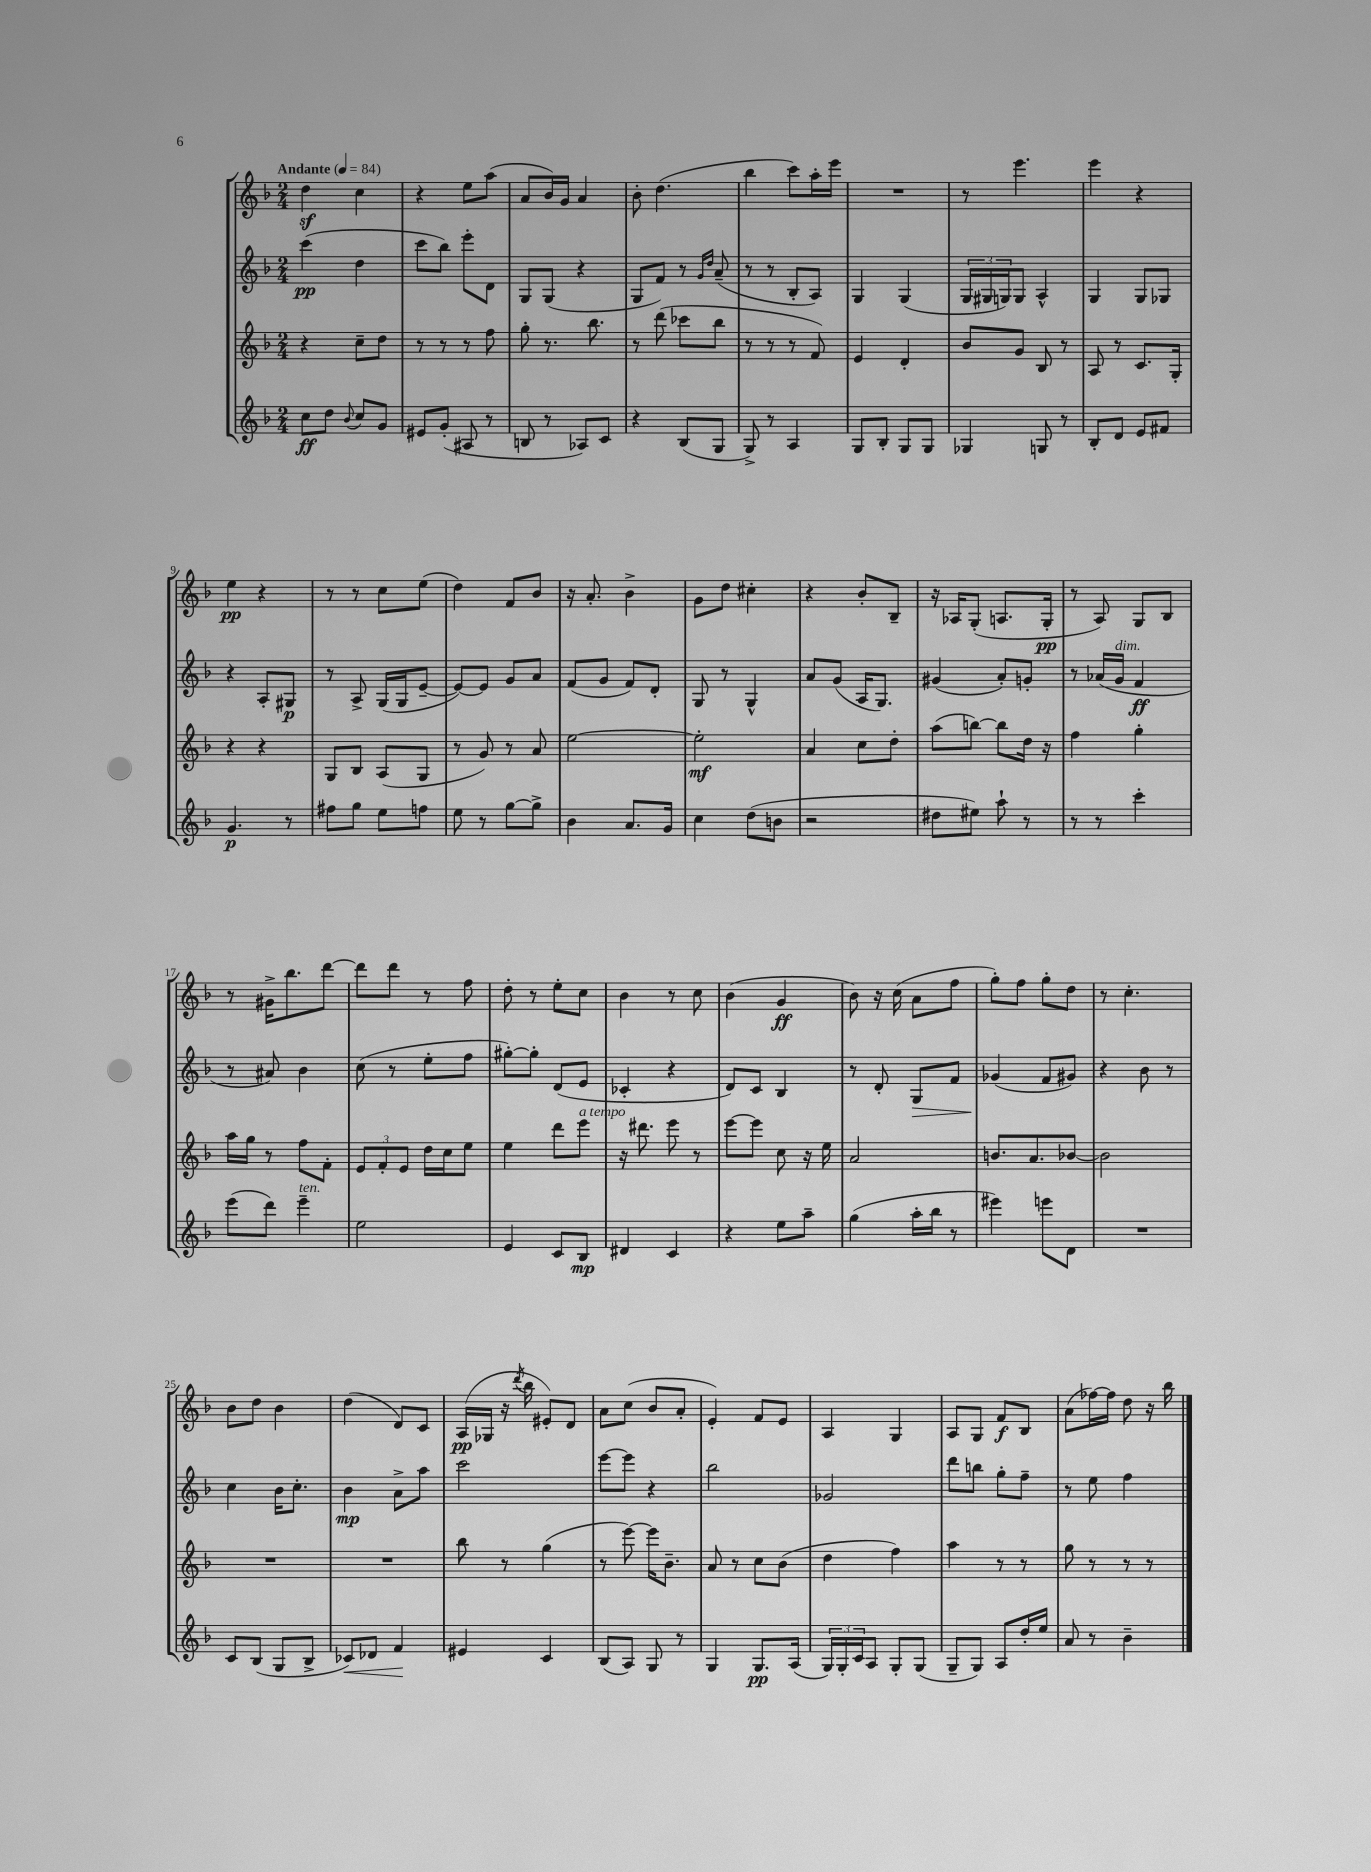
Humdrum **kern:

**kern	**dynam	**kern	**dynam	**kern	**dynam	**kern	**dynam
*part4	*part4	*part3	*part3	*part2	*part2	*part1	*part1
*staff4	*staff4	*staff3	*staff3	*staff2	*staff2	*staff1	*staff1
*clefG2	*	*clefG2	*	*clefG2	*	*clefG2	*
*k[b-]	*	*k[b-]	*	*k[b-]	*	*k[b-]	*
*M2/4	*	*M2/4	*	*M2/4	*	*M2/4	*
*MM84	*	*MM84	*	*MM84	*	*MM84	*
=1	=1	=1	=1	=1	=1	=1	=1
!	!	!	!	!	!	!LO:TX:a:B:t=Andante	!
8cc\L	ff	4r	.	(4ccc\	pp	4ddz\	.
8dd\J	.	.	.	.	.	.	.
8qqb-/	.	.	.	.	.	.	.
8cc/L	.	8cc~\L	.	4dd\	.	4cc\	.
8g/J	.	8dd\J	.	.	.	.	.
=2	=2	=2	=2	=2	=2	=2	=2
8e#X/L	.	8r	.	8ccc\L	.	4r	.
(8g'/J	.	8r	.	8bb-\J)	.	.	.
8A#X/	.	8r	.	8eee'\L	.	8ee\L	.
8r	.	8ff\	.	8d\J	.	(8aa\J	.
=3	=3	=3	=3	=3	=3	=3	=3
8Bn/	.	8gg'\	.	8G/L	.	8a/L	.
8r	.	8.r	.	(8G/J	.	16b-/L)	.
.	.	.	.	.	.	16g/JJ	.
8A-X/L)	.	.	.	4r	.	4a/	.
.	.	8.bb-\	.	.	.	.	.
8c/J	.	.	.	.	.	.	.
=4	=4	=4	=4	=4	=4	=4	=4
4r	.	8r	.	8G/L	.	8b-'\	.
.	.	(8ddd\	.	8f/J)	.	(4.dd\	.
(8B-/L	.	8ccc-X\L	.	8r	.	.	.
.	.	.	.	16qqg/LL	.	.	.
.	.	.	.	16qqdd/JJ	.	.	.
8G/J	.	8bb-\J	.	(8a~/	.	.	.
=5	=5	=5	=5	=5	=5	=5	=5
8G^/)	.	8r	.	8r	.	4bb-\	.
8r	.	8r	.	8r	.	.	.
4A/	.	8r	.	8B-'/L	.	8ccc\L)	.
.	.	8f/)	.	8A/J)	.	16aa'\L	.
.	.	.	.	.	.	16eee\JJ	.
=6	=6	=6	=6	=6	=6	=6	=6
8G/L	.	4e/	.	4G/	.	2r	.
8B-'/J	.	.	.	.	.	.	.
8G/L	.	4d'/	.	(4G/	.	.	.
8G/J	.	.	.	.	.	.	.
=7	=7	=7	=7	=7	=7	=7	=7
4G-X/	.	8b-/L	.	24G/LL	.	8r	.
.	.	.	.	24G#X/	.	.	.
.	.	.	.	24Gn/J)	.	.	.
.	.	8g/J	.	8G/J	.	4.eee\	.
8Gn/	.	8B-/	.	4A^^/	.	.	.
8r	.	8r	.	.	.	.	.
=8	=8	=8	=8	=8	=8	=8	=8
8B-'/L	.	8A/	.	4G/	.	4eee\	.
8d/J	.	8r	.	.	.	.	.
8e/L	.	8.c/L	.	8G/L	.	4r	.
8f#X/J	.	.	.	8G-X/J	.	.	.
.	.	16G'/Jk	.	.	.	.	.
!!LO:LB:g=z
=9	=9	=9	=9	=9	=9	=9	=9
4.g/	p	4r	.	4r	.	4ee\	pp
.	.	4r	.	8A'/L	.	4r	.
8r	.	.	.	8G#X/J	p	.	.
=10	=10	=10	=10	=10	=10	=10	=10
8ff#X\L	.	8G/L	.	8r	.	8r	.
8gg\J	.	8B-/J	.	8A^/	.	8r	.
8ee\L	.	(8A/L	.	(16G/LL	.	8cc\L	.
.	.	.	.	16G/J	.	.	.
8ffn\J	.	8G/J	.	[8e~/J	.	(8ee\J	.
=11	=11	=11	=11	=11	=11	=11	=11
8ee\	.	8r	.	8e/L_)	.	4dd\)	.
8r	.	8g/)	.	8e/J]	.	.	.
[8gg\L	.	8r	.	8g/L	.	8f/L	.
8gg^\J]	.	8a/	.	8a/J	.	8b-/J	.
=12	=12	=12	=12	=12	=12	=12	=12
4b-\	.	[2ee\	.	(8f/L	.	16r	.
.	.	.	.	.	.	8.a'/	.
.	.	.	.	8g/J	.	.	.
8.a/L	.	.	.	8f/L)	.	4b-^\	.
.	.	.	.	8d'/J	.	.	.
16g/Jk	.	.	.	.	.	.	.
=13	=13	=13	=13	=13	=13	=13	=13
4cc\	.	2ee'\]	mf	8G/	.	8g\L	.
.	.	.	.	8r	.	8dd\J	.
(8dd\L	.	.	.	4G^^/	.	4cc#X'\	.
8bn\J	.	.	.	.	.	.	.
=14	=14	=14	=14	=14	=14	=14	=14
2r	.	4a/	.	8a/L	.	4r	.
.	.	.	.	(8g/J	.	.	.
.	.	8cc\L	.	16A/KL	.	8b-'/L	.
.	.	.	.	8.G/J)	.	.	.
.	.	8dd'\J	.	.	.	8B-~/J	.
=15	=15	=15	=15	=15	=15	=15	=15
8dd#X\L	.	(8aa\L	.	(4g#X/	.	16r	.
.	.	.	.	.	.	16A-X/KL	.
8ee#X\J)	.	[8bbn\J)	.	.	.	(8G'/J	.
8aa`\	.	8bb\L]	.	8a'/L)	.	8.An/L	.
8r	.	16dd\Jk	.	8gn'/J	.	.	.
.	.	16r	.	.	.	16G'/Jk	pp
=16	=16	=16	=16	=16	=16	=16	=16
8r	.	4ff\	.	8r	.	8r	.
8r	.	.	.	(16a-X/LL	.	8A/)	.
!	!	!	!	!LO:TX:a:i:t=dim.	!	!	!
.	.	.	.	16g/JJ	.	.	.
4ccc'\	.	4gg'\	.	4f/	ff	8G/L	.
.	.	.	.	.	.	8B-/J	.
!!LO:LB:g=z
=17	=17	=17	=17	=17	=17	=17	=17
(8eee\L	.	16aa\LL	.	8r	.	8r	.
.	.	16gg\JJ	.	.	.	.	.
8ddd\J)	.	8r	.	8a#X/)	.	16g#X^\KL	.
.	.	.	.	.	.	8.bb-\	.
!LO:TX:a:i:t=ten.	!	!	!	!	!	!	!
4eee~\	.	8ff\L	.	4b-\	.	.	.
.	.	8f'\J	.	.	.	[8ddd\J	.
=18	=18	=18	=18	=18	=18	=18	=18
2ee\	.	12e/L	.	(8cc\	.	8ddd\L]	.
.	.	12f'/	.	.	.	.	.
.	.	.	.	8r	.	8ddd\J	.
.	.	12e/J	.	.	.	.	.
.	.	16dd\LL	.	8ee'\L	.	8r	.
.	.	16cc\J	.	.	.	.	.
.	.	8ee\J	.	8ff\J	.	8ff\	.
=19	=19	=19	=19	=19	=19	=19	=19
4e/	.	4ee\	.	[8gg#X'\L)	.	8dd'\	.
.	.	.	.	8gg#'\J]	.	8r	.
8c/L	.	8ddd\L	.	(8d/L	.	8ee'\L	.
!	!	!LO:TX:a:i:t=a tempo	!	!	!	!	!
8B-/J	mp	8eee\J	.	8e/J	.	8cc\J	.
=20	=20	=20	=20	=20	=20	=20	=20
4d#X/	.	16r	.	4c-X'/	.	4b-\	.
.	.	8.ddd#X\	.	.	.	.	.
4c/	.	8eee\	.	4r	.	8r	.
.	.	8r	.	.	.	8cc\	.
=21	=21	=21	=21	=21	=21	=21	=21
4r	.	[8eee\L	.	8d/L)	.	(4b-\	.
.	.	8eee\J]	.	8c/J	.	.	.
8ee\L	.	8cc\	.	4B-/	.	4g/	ff
8aa~\J	.	16r	.	.	.	.	.
.	.	16ee\	.	.	.	.	.
=22	=22	=22	=22	=22	=22	=22	=22
(4gg\	.	2a/	.	8r	.	8b-\)	.
.	.	.	.	8d'/	.	16r	.
.	.	.	.	.	.	(16cc\	.
!	!	!	!	!	!LO:HP:b	!	!
16aa'\LL	.	.	.	8G/L	>	8a\L	.
16bb-\JJ	.	.	.	.	.	.	.
8r	.	.	.	8f/J	.	8ff\J	.
=23	=23	=23	=23	=23	=23	=23	=23
4eee#X\)	.	8.bn/L	.	(4g-X/	.	8gg'\L)	.
.	.	.	.	.	.	8ff\J	.
.	.	8.a/	.	.	.	.	.
8eeen\L	.	.	.	8f/L	]	8gg'\L	.
8d\J	.	[8b-X/J	.	8g#X/J)	.	8dd\J	.
=24	=24	=24	=24	=24	=24	=24	=24
2r	.	2b-\]	.	4r	.	8r	.
.	.	.	.	.	.	4.cc'\	.
.	.	.	.	8b-\	.	.	.
.	.	.	.	8r	.	.	.
!!LO:LB:g=z
=25	=25	=25	=25	=25	=25	=25	=25
8c/L	.	2r	.	4cc\	.	8b-\L	.
(8B-/J	.	.	.	.	.	8dd\J	.
8G/L	.	.	.	16b-\KL	.	4b-\	.
.	.	.	.	8.cc'\J	.	.	.
8B-^/J	.	.	.	.	.	.	.
=26	=26	=26	=26	=26	=26	=26	=26
!	!LO:HP:b	!	!	!	!	!	!
8c-X/L)	<	2r	.	4b-\	mp	(4dd\	.
8d-X/J	.	.	.	.	.	.	.
4f/	.	.	.	8a^\L	.	8d/L)	.
.	.	.	.	8aa\J	.	8c/J	.
.	[	.	.	.	.	.	.
=27	=27	=27	=27	=27	=27	=27	=27
4e#X/	.	8bb-\	.	2ccc\	.	(16A/LL	pp
.	.	.	.	.	.	16G-X/JJ	.
.	.	8r	.	.	.	16r	.
.	.	.	.	.	.	8qddd/	.
.	.	.	.	.	.	16bb-\	.
4c/	.	(4gg\	.	.	.	8e#X'/L)	.
.	.	.	.	.	.	8d/J	.
=28	=28	=28	=28	=28	=28	=28	=28
(8B-/L	.	8r	.	[8eee\L	.	8a\L	.
8A/J)	.	[8eee\)	.	8eee\J]	.	(8cc\J	.
8G/	.	16eee\KL]	.	4r	.	8b-/L	.
.	.	8.b-~\J	.	.	.	.	.
8r	.	.	.	.	.	8a'/J	.
=29	=29	=29	=29	=29	=29	=29	=29
4G/	.	8a/	.	2bb-\	.	4e'/)	.
.	.	8r	.	.	.	.	.
8.G/L	pp	8cc\L	.	.	.	8f/L	.
.	.	(8b-\J	.	.	.	8e/J	.
(16A/Jk	.	.	.	.	.	.	.
=30	=30	=30	=30	=30	=30	=30	=30
24G/LL)	.	4dd\	.	2g-X/	.	4A/	.
24G'/	.	.	.	.	.	.	.
24c/J	.	.	.	.	.	.	.
8A/J	.	.	.	.	.	.	.
8G'/L	.	4ff\)	.	.	.	4G/	.
(8G/J	.	.	.	.	.	.	.
=31	=31	=31	=31	=31	=31	=31	=31
8G~/L	.	4aa\	.	8ddd\L	.	8A/L	.
8G/J)	.	.	.	8bbn\J	.	8G/J	.
8A/L	.	8r	.	8gg'\L	.	8f/L	f
16dd'/L	.	8r	.	8ff~\J	.	8B-/J	.
16ee/JJ	.	.	.	.	.	.	.
=32	=32	=32	=32	=32	=32	=32	=32
8a/	.	8gg\	.	8r	.	(8a\L	.
8r	.	8r	.	8ee\	.	[16ff-X\L)	.
.	.	.	.	.	.	16ff-\JJ]	.
4b-~\	.	8r	.	4ff\	.	8dd\	.
.	.	8r	.	.	.	16r	.
.	.	.	.	.	.	16bb-\	.
==	==	==	==	==	==	==	==
*-	*-	*-	*-	*-	*-	*-	*-
